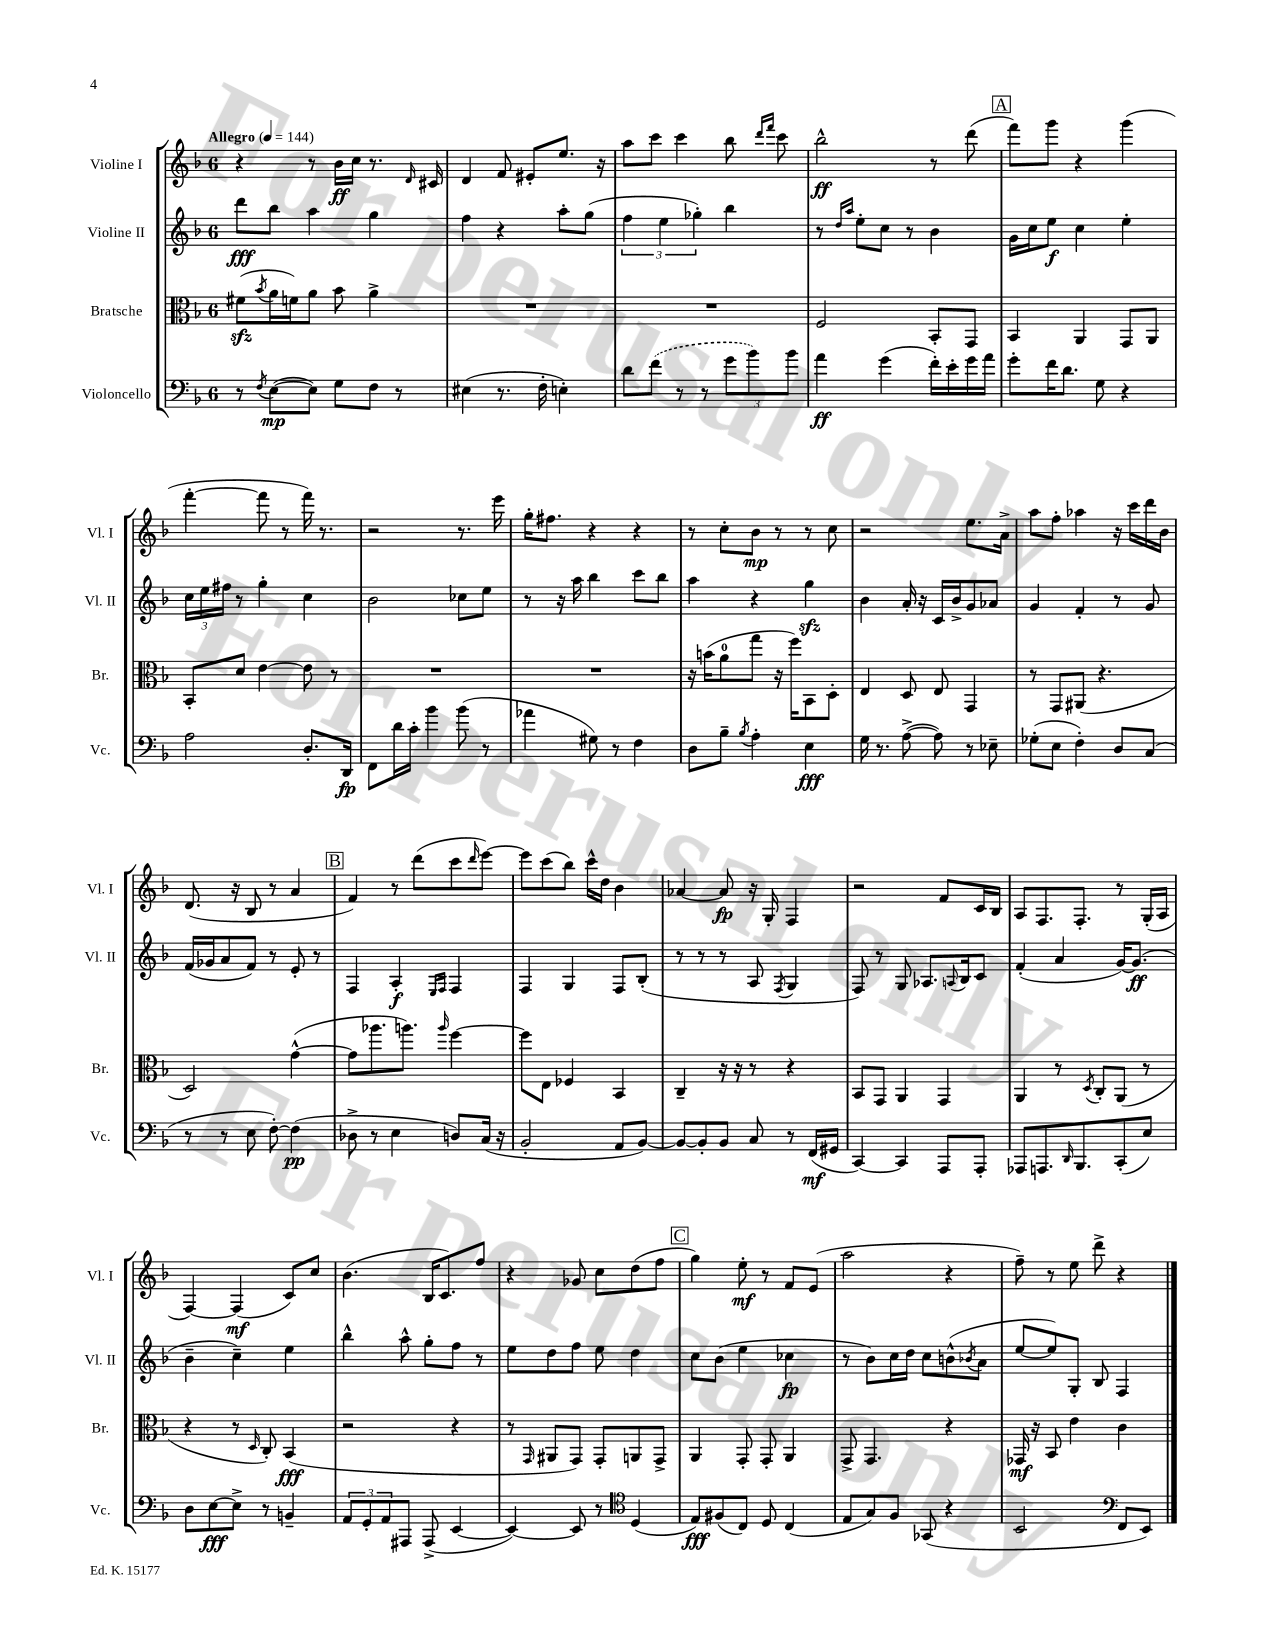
<<
\new StaffGroup <<
\new Staff = "s0" \with { instrumentName = "Violine I" shortInstrumentName = "Vl. I" } {
    \clef treble \key f \major \once \override Staff.TimeSignature.style = #'single-digit \time 6/8 \tempo "Allegro" 4 = 144
    r4 r8 bes'16\ff c''16 r8. \grace { d'16 } cis'16 |
    d'4 f'8 eis'8-. e''8. r16 |
    a''8 c'''8 c'''4 bes''8 \grace { d'''16 f'''16 } c'''8 |
    bes''2-^\ff r8 d'''8( |
    \mark \markup { \box "A" } f'''8) g'''8 r4 g'''4( |
    f'''4~-. f'''8 r8 f'''16) r8. |
    r2 r8. e'''16 |
    g''16-. fis''8. r4 r4 |
    r8 c''8-. bes'8\mp r8 r8 c''8 |
    r2 e''8. a'16-> |
    a''8 f''8-. aes''4 r16 c'''16 d'''16 bes'16 |
    d'8.( r16 bes8 r8 a'4 |
    \mark \markup { \box "B" } f'4) r8 d'''8( c'''8 \grace { d'''16 } e'''8~) |
    e'''8 c'''8( bes''8) c'''16-^ d''16 bes'4 |
    aes'4~ aes'8\fp r16 g16-. f4 |
    r2 f'8 c'16 bes16 |
    a8 f8. f8.-. r8 g16-.( a16 |
    f4~) f4\mf( c'8) c''8 |
    bes'4.( bes16 c'8.) f''8 |
    r4 ges'8 c''8 d''8( f''8 |
    \mark \markup { \box "C" } g''4) e''8-.\mf r8 f'8 e'8( |
    a''2 r4 |
    f''8--) r8 e''8 d'''8-> r4 \bar "|." |
}
\new Staff = "s1" \with { instrumentName = "Violine II" shortInstrumentName = "Vl. II" } {
    \clef treble \key f \major \once \override Staff.TimeSignature.style = #'single-digit \time 6/8
    d'''8\fff bes''8 a''4 g''4 |
    f''4 r4 a''8-. g''8( |
    \tuplet 3/2 { f''4 e''4 ges''4-.) } bes''4 |
    r8 \grace { d''16 a''16 } e''8-. c''8 r8 bes'4 |
    \mark \markup { \box "A" } g'16 c''16 e''8\f c''4 e''4-. |
    \tuplet 3/2 { c''16 e''16 fis''16 } r8 g''4-. c''4 |
    bes'2 ces''8 e''8 |
    r8 r16 a''16 bes''4 c'''8 bes''8 |
    a''4 r4 g''4\sfz |
    bes'4 a'16-. r16 c'16 bes'16-> g'8 aes'8 |
    g'4 f'4-. r8 g'8 |
    f'16( ges'16 a'8 f'8) r8 e'8-. r8 |
    \mark \markup { \box "B" } f4 a4-.\f \grace { e16 f16 } f4 |
    f4 g4 f8 bes8-.( |
    r8 r8 r8 a8 \acciaccatura { f8 } g4 |
    f8) r8 g8 aes8. \appoggiatura { a8 } bes16 c'8 |
    f'4-.( a'4 g'16~) g'8.\ff( |
    bes'4-- c''4--) e''4 |
    bes''4-^ a''8-^ g''8-. f''8 r8 |
    e''8 d''8 f''8 e''8 d''4 |
    \mark \markup { \box "C" } c''8 bes'8( e''4 ces''4\fp |
    r8 bes'8) c''16 d''16 c''8 b'8-^( \acciaccatura { bes'8 } a'8 |
    e''8~ e''8) g8-. bes8 f4 \bar "|." |
}
\new Staff = "s2" \with { instrumentName = "Bratsche" shortInstrumentName = "Br." } {
    \clef alto \key f \major \once \override Staff.TimeSignature.style = #'single-digit \time 6/8
    fis'8\sfz( \acciaccatura { bes'8 } a'16 f'16) a'8 bes'8 a'4-> |
    R2. |
    R2. |
    f2 bes,8-. g,8 |
    \mark \markup { \box "A" } bes,4 a,4 g,8 a,8 |
    bes,8-. d'8 e'4~ e'8 r8 |
    R2. |
    R2. |
    r16 b'16( a'8-0 g''8 r16 f''16) bes,8 d8-. |
    e4 d8 e8 g,4 |
    r8 g,8 ais,8( r4. |
    d2) g'4~-^( |
    \mark \markup { \box "B" } g'8 aes''8. a''8.) \grace { a''16 } f''4~ |
    f''8 e8 fes4 bes,4 |
    c4-- r16 r16 r8 r4 |
    bes,8 g,8 a,4 g,4 |
    a,4 r8 \acciaccatura { d8 } c8-. a,8( r8 |
    r4 r8 \grace { d16 } c8-.) bes,4\fff( |
    r2 r4 |
    r8 \grace { g,16 } ais,8 g,8) g,8-. a,8 g,8-> |
    \mark \markup { \box "C" } a,4 g,8-. g,8-. a,4 |
    g,8-> g,4. r4 |
    ges,16\mf r16 bes,8 e'4 c'4 \bar "|." |
}
\new Staff = "s3" \with { instrumentName = "Violoncello" shortInstrumentName = "Vc." } {
    \clef bass \key f \major \once \override Staff.TimeSignature.style = #'single-digit \time 6/8
    r8 \acciaccatura { f8 } e8~\mp( e8) g8 f8 r8 |
    eis4( r8. f16-. e4-.) |
    d'8 \once \slurDashed f'8( r8 r8 \tuplet 3/2 { g'8 bes'8) bes'8 } |
    a'4\ff g'4( f'16-.) e'16-. g'16 a'16 |
    \mark \markup { \box "A" } g'8-. f'16 d'8. g8 r4 |
    a2 d8.-. d,16\fp |
    f,8 d'16 c'16-. bes'4 bes'8( r8 |
    aes'4 gis8) r8 f4 |
    d8 bes8-- \acciaccatura { bes8 } a4-. e4\fff |
    g16 r8. a8~->( a8) r8 ees8-- |
    ges8-.( e8 f4-.) d8 c8( |
    r8 r8 e8 f8~-.) f4\pp( |
    \mark \markup { \box "B" } des8-> r8 e4 d8) c16( r16 |
    bes,2-. a,8 bes,8~) |
    bes,8~ bes,8-. bes,8 c8 r8 f,16\mf( gis,16 |
    c,4~) c,4 a,,8 a,,8-. |
    aes,,8 a,,8. \grace { d,16 } bes,,8. c,8-.( e8) |
    d8 e8~\fff e8-> r8 b,4-- |
    \tuplet 3/2 { a,8 g,8-. a,8 } ais,,8 ais,,8->( e,4~ |
    e,4~) e,8 r8 \clef tenor d4( |
    \mark \markup { \box "C" } e8\fff) fis8( c8) d8 c4( |
    e8 g8) f8 ges,8( r4 |
    bes,2 \clef bass f,8 e,8) \bar "|." |
}
>>
>>
\layout { \context { \Score \remove "Bar_number_engraver" } }
